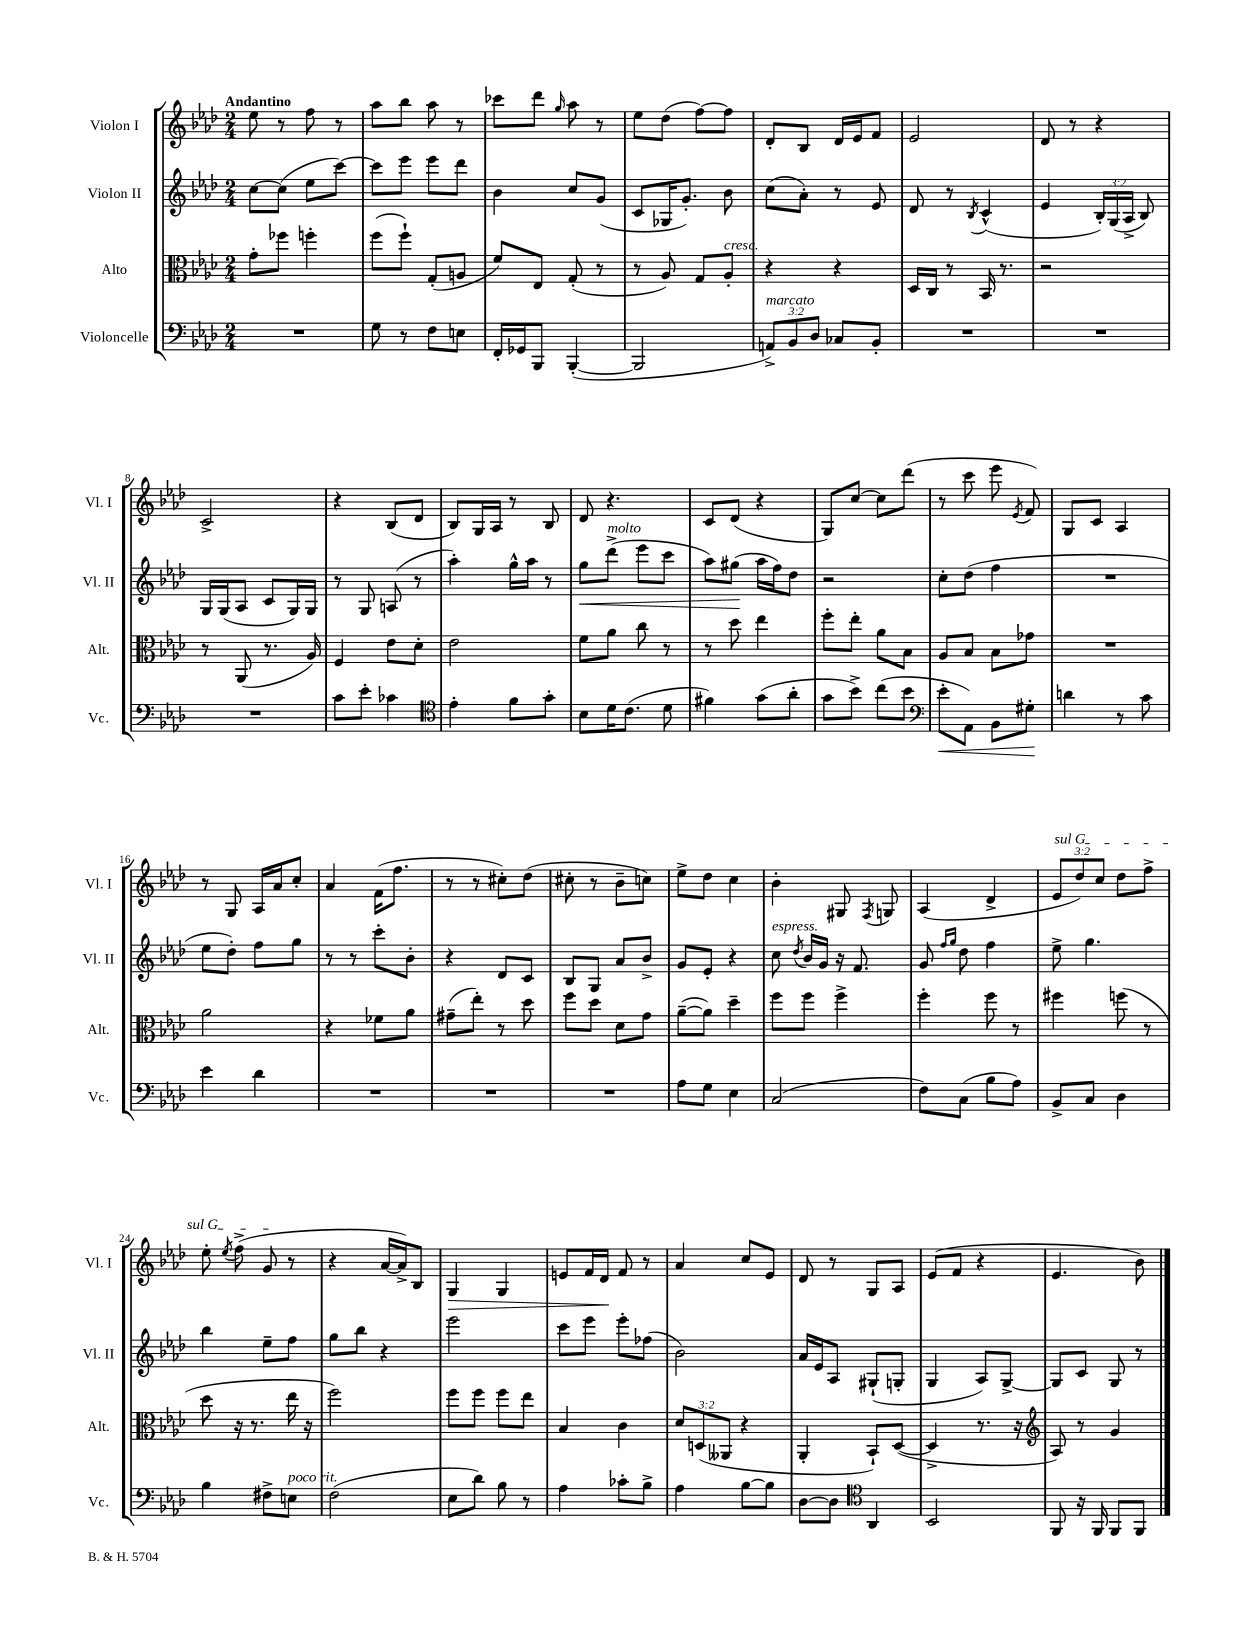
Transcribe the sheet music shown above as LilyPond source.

<<
\new StaffGroup <<
\new Staff = "s0" \with { instrumentName = "Violon I" shortInstrumentName = "Vl. I" } {
    \clef treble \key aes \major \numericTimeSignature \time 2/4 \override Staff.TupletNumber.text = #tuplet-number::calc-fraction-text \tempo "Andantino"
    \autoBeamOff ees''8 r8 f''8 r8 |
    aes''8[ bes''8] aes''8 r8 |
    ces'''8[ des'''8] \grace { g''16 } aes''8 r8 |
    ees''8[ des''8]( f''8[~) f''8] |
    des'8[-. bes8] des'16[ ees'16 f'8] |
    ees'2 |
    des'8 r8 r4 |
    c'2-> |
    r4 bes8[( des'8] |
    bes8[) g16 aes16] r8 bes8 |
    des'8 r4. |
    c'8[ des'8]( r4 |
    g8[) c''8]~ c''8[ des'''8]( |
    r8 c'''8 ees'''8 \acciaccatura { ees'8 } f'8) |
    g8[ c'8] aes4 |
    r8 g8 aes16[ aes'16 c''8]-. |
    aes'4 f'16[( f''8.] |
    r8 r8 cis''8[-.) des''8]( |
    cis''8-. r8 bes'8[-- c''8]) |
    ees''8[-> des''8] c''4 |
    bes'4-. gis8 \acciaccatura { f8 } g8 |
    aes4( des'4-> |
    \tuplet 3/2 { \once \override TextSpanner.bound-details.left.text = \markup { \italic "sul G" } ees'8[\startTextSpan des''8) c''8] } des''8[ f''8]-> |
    ees''8-. \acciaccatura { ees''8 } f''8->( g'8\stopTextSpan r8 |
    r4 aes'16[~ aes'16->) bes8] |
    g4\> g4 |
    e'8[ f'16 des'16]\! f'8 r8 |
    aes'4 c''8[ ees'8] |
    des'8 r8 g8[ aes8] |
    ees'8[( f'8] r4 |
    ees'4. bes'8) \bar "|." |
}
\new Staff = "s1" \with { instrumentName = "Violon II" shortInstrumentName = "Vl. II" } {
    \clef treble \key aes \major \numericTimeSignature \time 2/4 \override Staff.TupletNumber.text = #tuplet-number::calc-fraction-text
    \autoBeamOff c''8[~ c''8]( ees''8[ c'''8]~) |
    c'''8[ ees'''8] ees'''8[ des'''8] |
    bes'4 c''8[ g'8]( |
    c'8[ ges16 g'8.]-.) bes'8 |
    c''8[( aes'8]-.) r8 ees'8 |
    des'8 r8 \acciaccatura { bes8 } c'4-^( |
    ees'4 \tuplet 3/2 { bes16[-.) g16( aes16]-> } bes8) |
    g16[ g16( aes8] c'8[ g16) g16] |
    r8 g8 a8( r8 |
    aes''4-.) g''16[-^ aes''16] r8 |
    g''8[\< des'''8]->^\markup { \italic "molto" }( ees'''8[ c'''8] |
    aes''8[) gis''8]\!( aes''16[ f''16) des''8] |
    r2 |
    c''8[-. des''8]( f''4 |
    R2 |
    ees''8[ des''8]-.) f''8[ g''8] |
    r8 r8 c'''8[-. bes'8]-. |
    r4 des'8[ c'8] |
    bes8[ g8] aes'8[ bes'8]-> |
    g'8[ ees'8]-. r4 |
    c''8^\markup { \italic "espress." } \acciaccatura { des''8 } bes'16[ g'16] r16 f'8. |
    g'8 \grace { f''16[ g''16] } des''8 f''4 |
    ees''8-> g''4. |
    bes''4 ees''8[-- f''8] |
    g''8[ bes''8] r4 |
    ees'''2 |
    c'''8[ ees'''8] ees'''8[-. fes''8]( |
    bes'2) |
    aes'16[ ees'16 aes8] gis8[-!( g8]-. |
    g4 aes8[) g8]~-> |
    g8[ c'8] g8 r8 \bar "|." |
}
\new Staff = "s2" \with { instrumentName = "Alto" shortInstrumentName = "Alt." } {
    \clef alto \key aes \major \numericTimeSignature \time 2/4 \override Staff.TupletNumber.text = #tuplet-number::calc-fraction-text
    \autoBeamOff g'8[-. fes''8] f''4-. |
    f''8[( f''8]-!) g8[-.( a8] |
    f'8[) ees8] g8-.( r8 |
    r8 aes8) g8[ aes8]-.^\markup { \italic "cresc." } |
    r4 r4 |
    des16[ c16] r8 bes,16 r8. |
    r2 |
    r8 aes,8( r8. aes16) |
    f4 ees'8[ des'8]-. |
    ees'2 |
    f'8[ aes'8] c''8 r8 |
    r8 des''8 ees''4 |
    f''8[-. ees''8]-. aes'8[ bes8] |
    aes8[ bes8] bes8[ ges'8] |
    R2 |
    aes'2 |
    r4 fes'8[ aes'8] |
    gis'8[--( ees''8]-.) r8 des''8 |
    f''8[ des''8] des'8[ g'8] |
    aes'8[~--( aes'8]) des''4-- |
    f''8[ f''8] f''4-> |
    f''4-. f''8 r8 |
    fis''4 f''8( r8 |
    des''8 r16 r8. ees''16 r16 |
    f''2) |
    f''8[ f''8] f''8[ ees''8] |
    bes4 c'4 |
    \tuplet 3/2 { des'8[ d8( aeses,8] } r4 |
    aes,4-. bes,8[-!) des8]~( |
    des4-> r8. r16 |
    \clef treble aes8) r8 g'4 \bar "|." |
}
\new Staff = "s3" \with { instrumentName = "Violoncelle" shortInstrumentName = "Vc." } {
    \clef bass \key aes \major \numericTimeSignature \time 2/4 \override Staff.TupletNumber.text = #tuplet-number::calc-fraction-text
    \autoBeamOff R2 |
    g8 r8 f8[ e8] |
    f,16[-. ges,16 bes,,8] bes,,4~-.( |
    bes,,2 |
    \tuplet 3/2 { a,8[->^\markup { \italic "marcato" }) bes,8 des8] } ces8[ bes,8]-. |
    R2 |
    R2 |
    R2 |
    c'8[ ees'8]-. ces'4 |
    \clef tenor ees'4-. f'8[ g'8]-. |
    bes8[ des'16 c'8.]( des'8 |
    fis'4) g'8[( aes'8]-. |
    g'8[ bes'8]->) c''8[( bes'8] |
    \clef bass ees'8[-.\< aes,8]) bes,8[ gis8]-.\! |
    d'4 r8 c'8 |
    ees'4 des'4 |
    R2 |
    R2 |
    R2 |
    aes8[ g8] ees4 |
    c2( |
    f8[) c8]( bes8[ aes8]) |
    bes,8[-> c8] des4 |
    bes4 fis8[-> e8]^\markup { \italic "poco rit." } |
    f2( |
    ees8[ des'8]) bes8 r8 |
    aes4 ces'8[-. bes8]-> |
    aes4 bes8[~ bes8] |
    des8[~ des8] \clef tenor aes,4 |
    bes,2 |
    f,8 r16 f,16 f,8[ f,8] \bar "|." |
}
>>
>>
